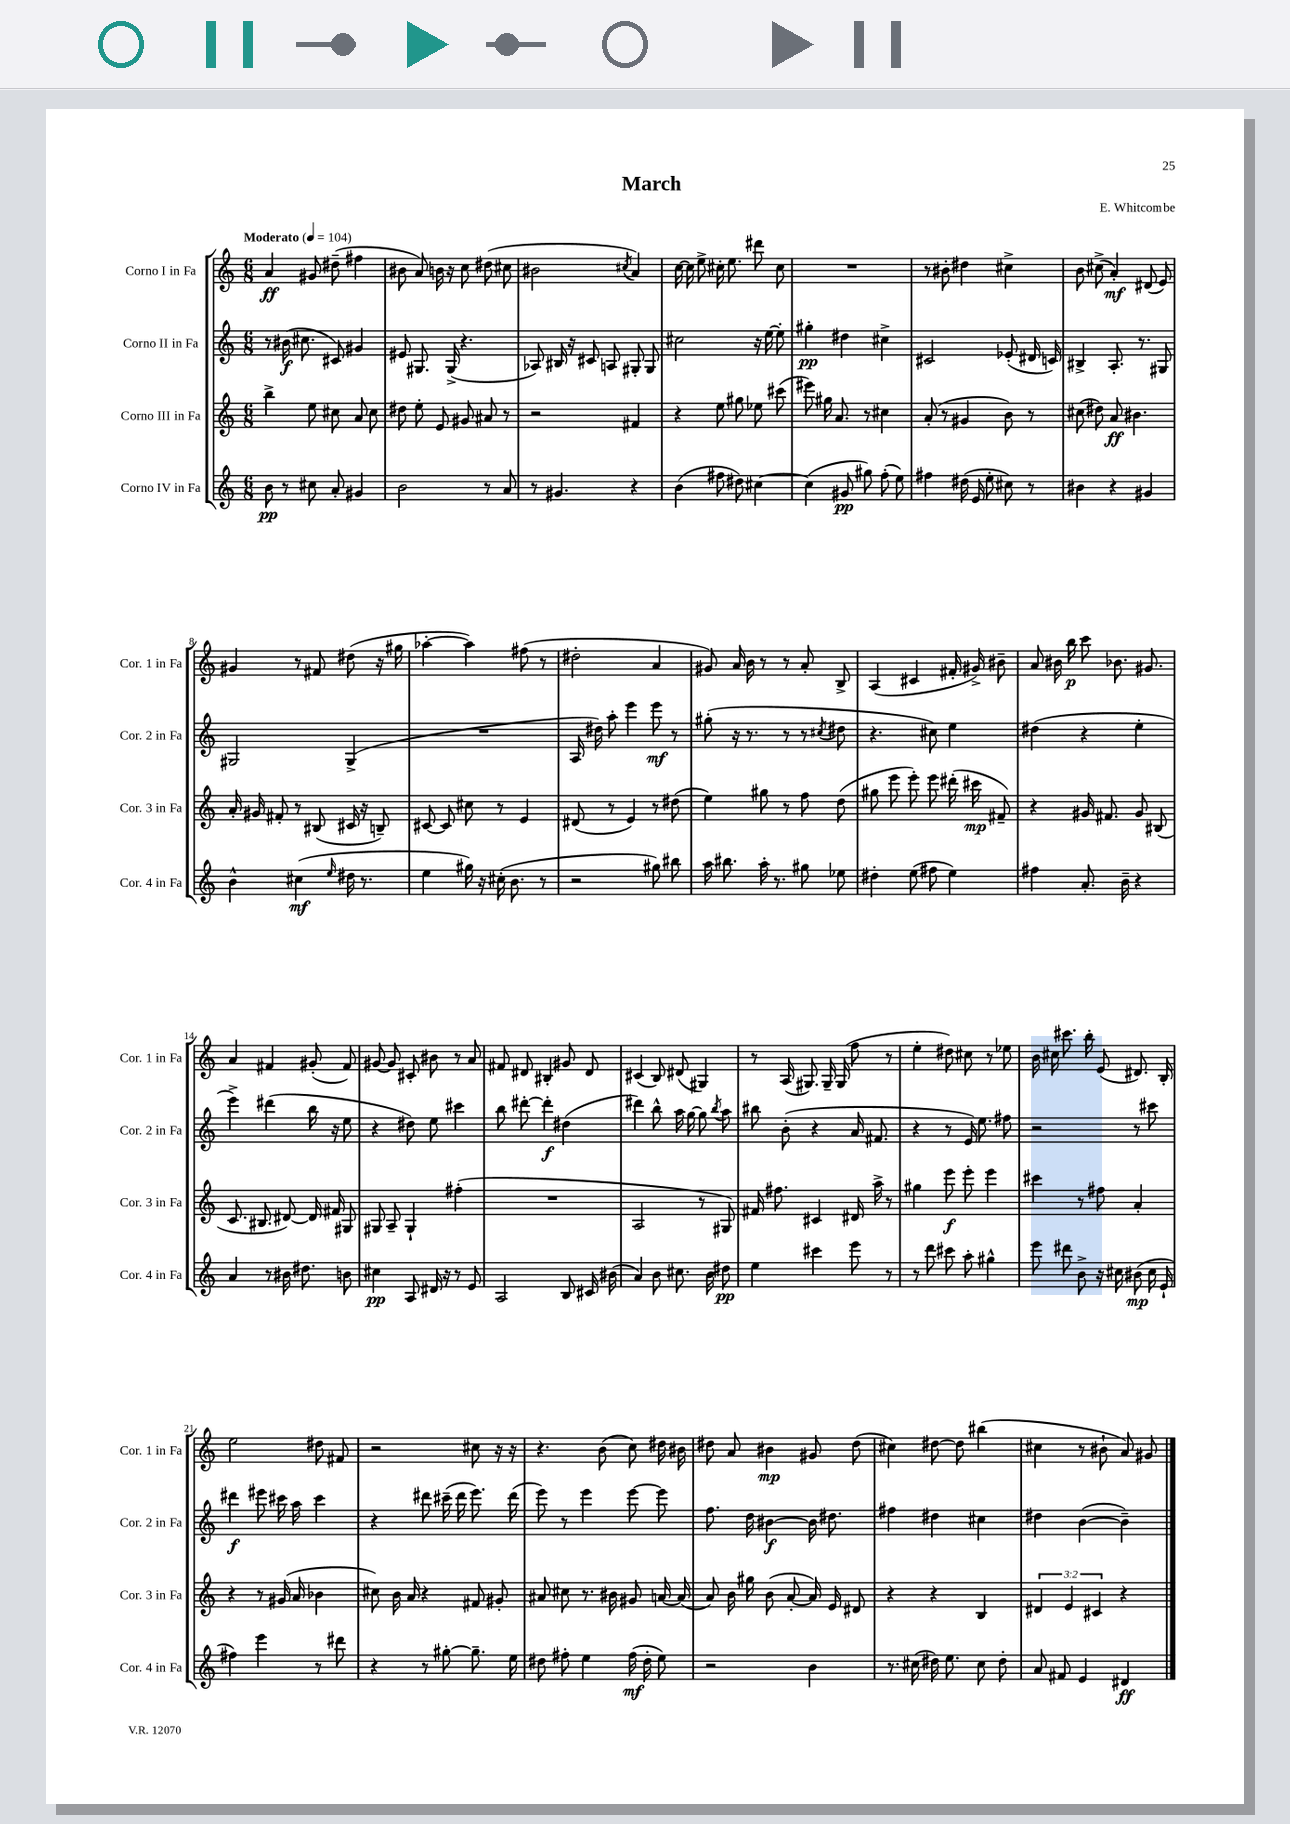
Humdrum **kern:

**kern	**dynam	**kern	**dynam	**kern	**dynam	**kern	**dynam
*part4	*part4	*part3	*part3	*part2	*part2	*part1	*part1
*staff4	*staff4	*staff3	*staff3	*staff2	*staff2	*staff1	*staff1
*I"Corno IV in Fa	*	*I"Corno III in Fa	*	*I"Corno II in Fa	*	*I"Corno I in Fa	*
*I'Cor. 4 in Fa	*	*I'Cor. 3 in Fa	*	*I'Cor. 2 in Fa	*	*I'Cor. 1 in Fa	*
*clefG2	*	*clefG2	*	*clefG2	*	*clefG2	*
*k[]	*	*k[]	*	*k[]	*	*k[]	*
*M6/8	*	*M6/8	*	*M6/8	*	*M6/8	*
*MM104	*	*MM104	*	*MM104	*	*MM104	*
=1	=1	=1	=1	=1	=1	=1	=1
!	!	!	!	!	!	!LO:TX:a:B:t=Moderato	!
8b\	pp	4bb^\	.	8r	.	4a/	ff
8r	.	.	.	(16b#X\	f	.	.
.	.	.	.	8.cc#X\	.	.	.
8cc#X\	.	8ee\	.	.	.	8g#X/	.
8a'/	.	8cc#X\	.	8c#X/)	.	(8dd#X~\	.
4g#X/	.	8a/	.	4g#X/	.	4ff#X\	.
.	.	8cc#\	.	.	.	.	.
=2	=2	=2	=2	=2	=2	=2	=2
2b\	.	8dd#X\	.	8e#X/	.	8b#X\	.
.	.	8ee'\	.	8.G#X/	.	8a/)	.
.	.	8e/	.	.	.	16bn\	.
.	.	.	.	(16G#^/	.	16r	.
.	.	8g#X/	.	4.r	.	8cc\	.
8r	.	8a#X/	.	.	.	(8dd#X\	.
8a/	.	8r	.	.	.	8cc#X\	.
=3	=3	=3	=3	=3	=3	=3	=3
8r	.	2r	.	8A-X/)	.	2b#X\	.
4.g#X/	.	.	.	16B#X/	.	.	.
.	.	.	.	16r	.	.	.
.	.	.	.	8c#X/	.	.	.
.	.	.	.	8An/	.	.	.
.	.	.	.	.	.	8qcc#X/	.
4r	.	4f#X/	.	8G#X'/	.	4a/)	.
.	.	.	.	8G#/	.	.	.
=4	=4	=4	=4	=4	=4	=4	=4
(4b\	.	4r	.	2cc#X\	.	[16cc\	.
.	.	.	.	.	.	16cc\]	.
.	.	.	.	.	.	8ee^\	.
8ff#X\	.	8ee\	.	.	.	16cc#X'\	.
.	.	.	.	.	.	8.ee\	.
8dd#X\)	.	8gg#X\	.	.	.	.	.
[4cc#X\	.	8ee-X\	.	16r	.	8ddd#X\	.
.	.	.	.	[16ee\	.	.	.
.	.	(8ccc#X\	.	8ee'\]	.	8cc#\	.
=5	=5	=5	=5	=5	=5	=5	=5
(4cc#\]	.	8eee#X\)	.	4gg#X'\	pp	2.r	.
.	.	16gg#X\	.	.	.	.	.
.	.	8.a/	.	.	.	.	.
8g#X/	pp	.	.	4dd#X\	.	.	.
8gg#X\)	.	8r	.	.	.	.	.
(8ff'\	.	4cc#X\	.	4cc#X^\	.	.	.
8ee\)	.	.	.	.	.	.	.
=6	=6	=6	=6	=6	=6	=6	=6
4ff#X\	.	(8a'/	.	2c#X/	.	8r	.
.	.	8r	.	.	.	8b#X'\	.
(16dd#X\	.	4g#X/	.	.	.	4dd#X\	.
16e/	.	.	.	.	.	.	.
8ee'\	.	.	.	.	.	.	.
8cc#X\)	.	8b\)	.	(8e-X'/	.	4cc#X^\	.
8r	.	8r	.	16d#X/	.	.	.
.	.	.	.	16cn/)	.	.	.
=7	=7	=7	=7	=7	=7	=7	=7
4b#X\	.	(8cc#X\	.	4B#X^/	.	8b\	.
.	.	8dd#X\)	.	.	.	(8cc#X^\	.
4r	.	8a/	ff	8.A'/	.	4a'/)	mf
.	.	4.b#X\	.	.	.	.	.
.	.	.	.	8.r	.	.	.
4g#X/	.	.	.	.	.	(8d#X/	.
.	.	.	.	8G#X/	.	8e/)	.
!!LO:LB:g=z
=8	=8	=8	=8	=8	=8	=8	=8
4b^^\	.	16a'/	.	2G#X/	.	4g#X/	.
.	.	16g#X/	.	.	.	.	.
.	.	8f#X'/	.	.	.	.	.
(4cc#X\	mf	8r	.	.	.	8r	.
.	.	(8B#X/	.	.	.	8f#X/	.
16qqee/	.	.	.	.	.	.	.
16dd#X\	.	16c#X/	.	(4G#^/	.	(8dd#X\	.
8.r	.	16r	.	.	.	.	.
.	.	8Bn~/)	.	.	.	16r	.
.	.	.	.	.	.	16gg#X\	.
=9	=9	=9	=9	=9	=9	=9	=9
4ee\	.	[8c#X/	.	2.r	.	[4aa-X'\	.
.	.	8c#/]	.	.	.	.	.
16gg#X\)	.	8cc#X\	.	.	.	4aa-\])	.
16r	.	.	.	.	.	.	.
(16cc#X'\	.	8r	.	.	.	.	.
8.b\	.	.	.	.	.	.	.
.	.	4e/	.	.	.	(8ff#X\	.
8r	.	.	.	.	.	8r	.
=10	=10	=10	=10	=10	=10	=10	=10
2r	.	(8d#X/	.	16A/	.	2dd#X'\	.
.	.	.	.	16dd#X\)	.	.	.
.	.	8r	.	8aa'\	.	.	.
.	.	4e/)	.	4eee\	.	.	.
8gg#X\)	.	8r	.	8eee\	mf	4a/	.
8bb#X\	.	(8dd#X\	.	8r	.	.	.
=11	=11	=11	=11	=11	=11	=11	=11
16aa\	.	4ee\)	.	(8gg#X'\	.	8g#X/)	.
8.bb#X\	.	.	.	.	.	.	.
.	.	.	.	16r	.	16a/	.
.	.	.	.	8.r	.	16b\	.
16aa'\	.	8gg#X\	.	.	.	8r	.
8.r	.	.	.	.	.	.	.
.	.	8r	.	8r	.	8r	.
8gg#X\	.	8ff\	.	8r	.	8a'/	.
.	.	.	.	8qcc#X/	.	.	.
8ee-X\	.	(8dd\	.	8dd#X\	.	8B^/	.
=12	=12	=12	=12	=12	=12	=12	=12
4dd#X'\	.	8gg#X\	.	4.r	.	(4A/	.
.	.	8eee\	.	.	.	.	.
(8ee\	.	8eee'\)	.	.	.	4c#X/	.
8ff#X\	.	8eee\	.	8cc#X\)	.	.	.
4ee\)	.	(16ddd#X'\	.	4ee\	.	16f#X'/	.
.	.	16ccc#X\	mp	.	.	16g#X^/)	.
.	.	8f#X~/)	.	.	.	8b#X~\	.
=13	=13	=13	=13	=13	=13	=13	=13
4ff#X\	.	4r	.	(4dd#X\	.	8a/	.
.	.	.	.	.	.	16b#X\	.
.	.	.	.	.	.	16bb\	p
8.a'/	.	16g#X/	.	4r	.	8ccc\	.
.	.	8.f#X/	.	.	.	.	.
.	.	.	.	.	.	8.b-X\	.
16b~\	.	.	.	.	.	.	.
4r	.	8g#/	.	4ee'\	.	.	.
.	.	.	.	.	.	8.g#X/	.
.	.	(8B#X/	.	.	.	.	.
!!LO:LB:g=z
=14	=14	=14	=14	=14	=14	=14	=14
4a/	.	8.c/	.	4eee^\)	.	4a/	.
.	.	8.B#X/	.	.	.	.	.
8r	.	.	.	(4ddd#X\	.	4f#X/	.
16b#X\	.	[8d#X/)	.	.	.	.	.
8.dd#X\	.	.	.	.	.	.	.
.	.	16d#/]	.	16bb\	.	(8g#X'/	.
.	.	16f#X/	.	16r	.	.	.
8bn\	.	8G#X/	.	8ee\	.	8f#/)	.
=15	=15	=15	=15	=15	=15	=15	=15
4cc#X\	pp	8G#X/	.	4r	.	[8g#X/	.
.	.	8A~/	.	.	.	8g#/]	.
8A/	.	4G#`/	.	8dd#X\)	.	8c#X'/	.
16d#X/	.	.	.	8ee\	.	8b#X\	.
16r	.	.	.	.	.	.	.
8r	.	(4ff#X'\	.	4ccc#X\	.	8r	.
8e/	.	.	.	.	.	8a/	.
=16	=16	=16	=16	=16	=16	=16	=16
2A/	.	2.r	.	8bb\	.	8f#X/	.
.	.	.	.	[8ddd#X'\	.	8d#X/	.
.	.	.	.	4ddd#'\]	f	4B#X'/	.
8B/	.	.	.	(4dd#X\	.	8g#X/	.
16c#X/	.	.	.	.	.	8d#/	.
(16b#X\	.	.	.	.	.	.	.
=17	=17	=17	=17	=17	=17	=17	=17
4a/)	.	2A/	.	4ddd#X\)	.	(4c#X/	.
8b\	.	.	.	8bb^^\	.	8B/)	.
8.cc#X\	.	.	.	16aa\	.	(8d#X/	.
.	.	.	.	[16gg\	.	.	.
.	.	8r	.	8gg\]	.	4G#X/)	.
16b\	.	.	.	.	.	.	.
.	.	.	.	8qbb/	.	.	.
8dd#X\	pp	8G#X/)	.	8aa\	.	.	.
=18	=18	=18	=18	=18	=18	=18	=18
4ee\	.	16f#X/	.	8bb#X\	.	8r	.
.	.	8.ff#X\	.	.	.	.	.
.	.	.	.	(8b'\	.	(16A/	.
.	.	.	.	.	.	8.G#X/)	.
4ccc#X\	.	4c#X/	.	4r	.	.	.
.	.	.	.	.	.	16G#~/	.
.	.	.	.	.	.	(16G#/	.
8eee\	.	16d#X/	.	16a/	.	8ff\	.
.	.	16aa^\	.	8.f#X/	.	.	.
8r	.	8r	.	.	.	8r	.
=19	=19	=19	=19	=19	=19	=19	=19
8r	.	4gg#X\	.	4r	.	4ee'\	.
8ddd\	.	.	.	.	.	.	.
8ccc#X\	.	8eee\	f	8r	.	8dd#X\)	.
8aa'\	.	8eee'\	.	16e/)	.	8cc#X\	.
.	.	.	.	8.ee\	.	.	.
4gg#X^^\	.	4eee\	.	.	.	8r	.
.	.	.	.	8ff#X\	.	8ee-X\	.
=20	=20	=20	=20	=20	=20	=20	=20
8eee\	.	4ccc#X\	.	2r	.	16b\	.
.	.	.	.	.	.	16cc#X\	.
8ddd#X\	.	.	.	.	.	8.ccc#X\	.
8b^\	.	8r	.	.	.	.	.
.	.	.	.	.	.	16bb'\	.
16r	.	8ff#X\	.	.	.	(8e/	.
16cc#X\	.	.	.	.	.	.	.
(8b#X\	mp	4a'/	.	8r	.	8.d#X/)	.
16cc#\	.	.	.	8ccc#X\	.	.	.
16e`/	.	.	.	.	.	16B'/	.
!!LO:LB:g=z
=21	=21	=21	=21	=21	=21	=21	=21
4ff#X\)	.	4r	.	4ddd#X\	f	2ee\	.
4eee\	.	8r	.	8eee#X\	.	.	.
.	.	(16g#X/	.	16ccc#X\	.	.	.
.	.	16a/	.	16aa\	.	.	.
8r	.	4b-X\	.	4ccc#\	.	8dd#X\	.
8ddd#X\	.	.	.	.	.	8f#X/	.
=22	=22	=22	=22	=22	=22	=22	=22
4r	.	8cc#X\)	.	4r	.	2r	.
.	.	16b\	.	.	.	.	.
.	.	16a/	.	.	.	.	.
8r	.	4r	.	8ddd#X\	.	.	.
[8gg#X'\	.	.	.	(16ccc#X~\	.	.	.
.	.	.	.	16ddd#\	.	.	.
8.gg#~\]	.	8f#X/	.	8.eee\)	.	8cc#X\	.
.	.	8g#X'/	.	.	.	16r	.
16ee\	.	.	.	(16ddd#\	.	16r	.
=23	=23	=23	=23	=23	=23	=23	=23
8dd#X\	.	8a#X/	.	8eee\)	.	4.r	.
8ff#X'\	.	8cc#X\	.	8r	.	.	.
4ee\	.	8.r	.	4eee\	.	.	.
.	.	.	.	.	.	(8b\	.
.	.	16b#X\	.	.	.	.	.
(16ff#\	mf	8g#X/	.	[8eee\	.	8cc\)	.
16dd#'\	.	.	.	.	.	.	.
8ee\)	.	[16an/	.	8eee\]	.	16dd#X\	.
.	.	(16a/]	.	.	.	16b#X\	.
=24	=24	=24	=24	=24	=24	=24	=24
2r	.	8a/)	.	8.ff\	.	8dd#X\	.
.	.	16b\	.	.	.	8a/	.
.	.	16gg#X\	.	16dd\	.	.	.
.	.	(8b\	.	[4b#X\	f	4b#X\	mp
.	.	[8a'/	.	.	.	.	.
4b\	.	16a/])	.	16b#\]	.	8g#X/	.
.	.	16e/	.	8.dd#X\	.	.	.
.	.	8d#X/	.	.	.	(8dd#\	.
=25	=25	=25	=25	=25	=25	=25	=25
8.r	.	4r	.	4ff#X\	.	4cc#X\)	.
(16cc#X\	.	.	.	.	.	.	.
16dd#X\)	.	4r	.	4dd#X\	.	[8dd#X\	.
8.ee\	.	.	.	.	.	.	.
.	.	.	.	.	.	8dd#\]	.
8cc#\	.	4B/	.	4cc#X\	.	(4bb#X\	.
8dd#'\	.	.	.	.	.	.	.
=26	=26	=26	=26	=26	=26	=26	=26
8a/	.	6d#X/	.	4dd#X\	.	4cc#X\	.
8f#X/	.	.	.	.	.	.	.
.	.	6e/	.	.	.	.	.
4e/	.	.	.	([4b\	.	8r	.
.	.	6c#X/	.	.	.	.	.
.	.	.	.	.	.	8b#X`\	.
4d#X/	ff	4r	.	4b~\])	.	8a/)	.
.	.	.	.	.	.	8g#X/	.
==	==	==	==	==	==	==	==
*-	*-	*-	*-	*-	*-	*-	*-
